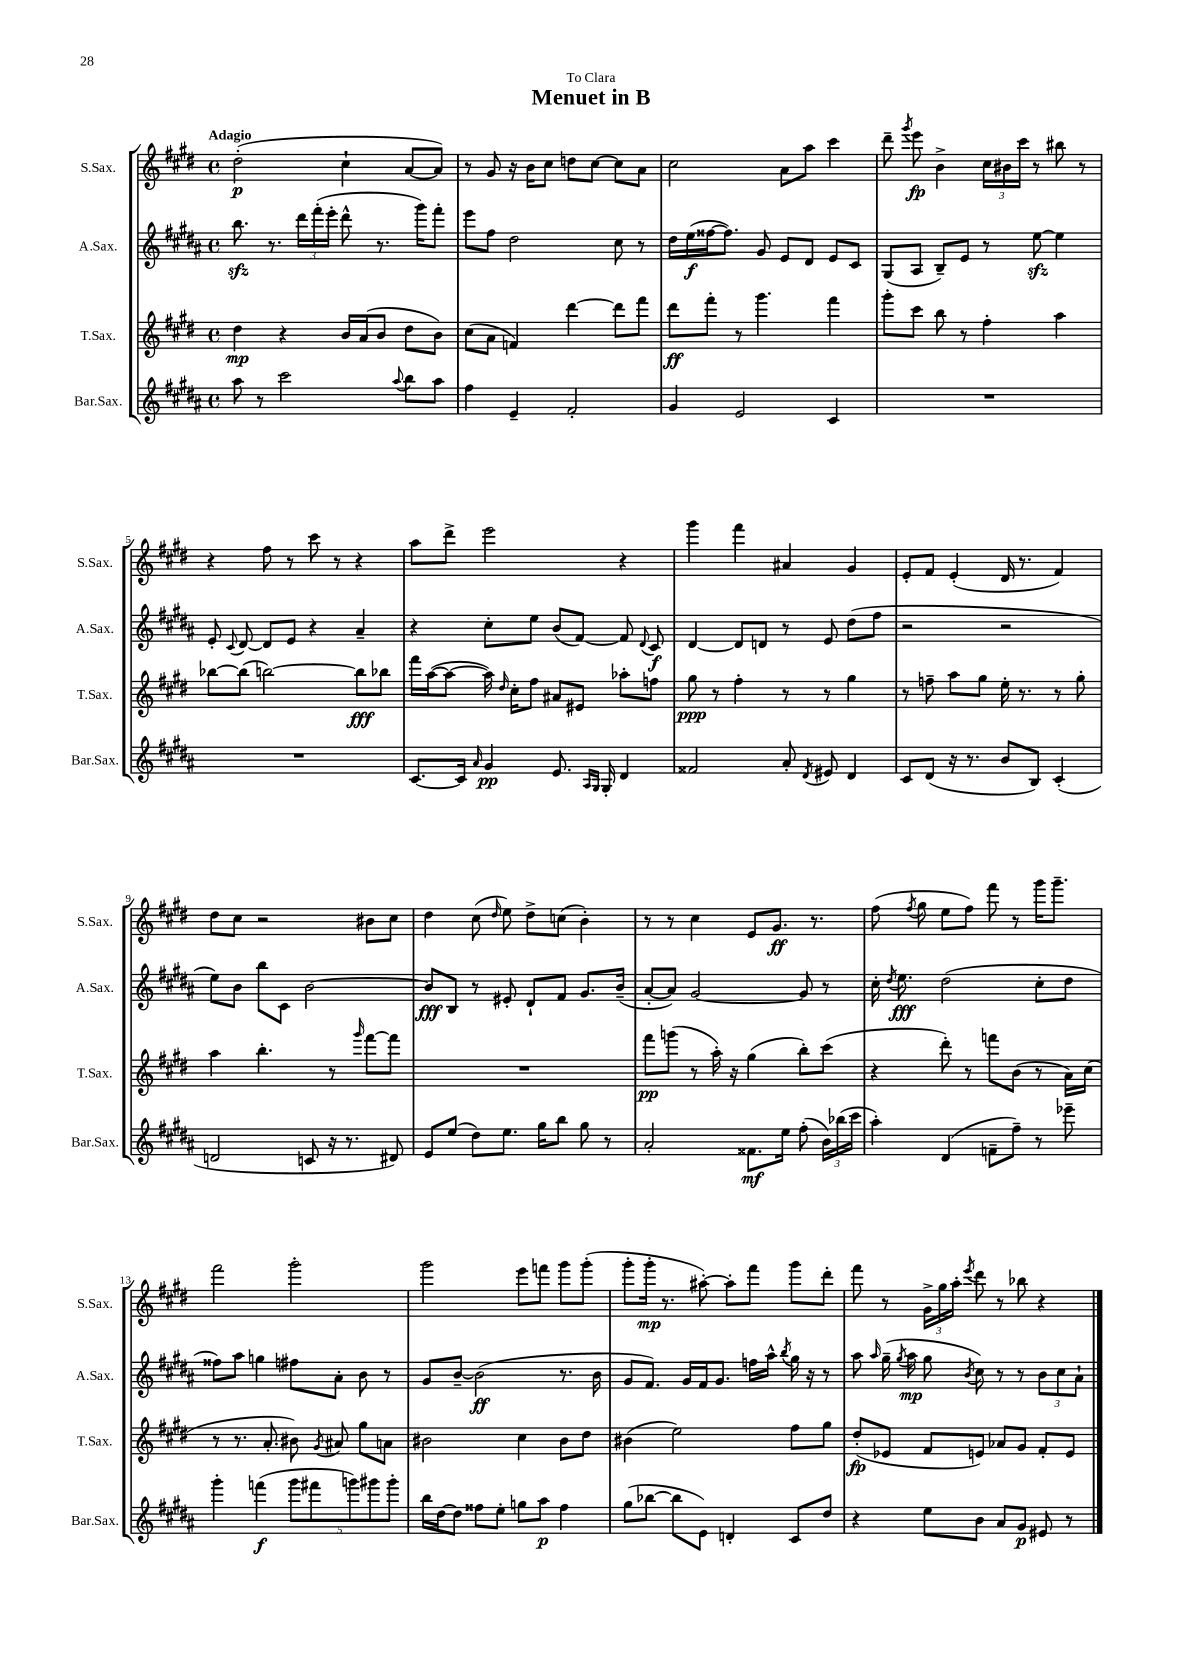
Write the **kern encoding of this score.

**kern	**kern	**kern	**kern
*staff4	*staff3	*staff2	*staff1
*clefG2	*clefG2	*clefG2	*clefG2
*k[f#c#g#d#a#]	*k[f#c#g#d#]	*k[f#c#g#d#a#]	*k[f#c#g#d#]
*M4/4	*M4/4	*M4/4	*M4/4
*met(c)	*met(c)	*met(c)	*met(c)
8aa#	4dd#	8.bb	(2dd#'
8r	.	.	.
.	.	8.r	.
2ccc#	4r	.	.
.	.	24ddd#	.
.	.	(24fff#'	.
.	.	24eee'	.
.	16b	8ddd#^^	4cc#`
.	(16a	.	.
.	8b	8.r	.
8qqaa#	.	.	.
8bb	8dd#	.	[8a
.	.	16ggg#)	.
8aa#	8b)	8fff#'	8a])
=	=	=	=
4ff#	(8cc#	8eee	8r
.	8a	8ff#	8g#
4e~	4f)	2dd#	16r
.	.	.	16b
.	.	.	8cc#
2f#'	[4ddd#	.	8dd
.	.	.	[8cc#
.	8ddd#]	8cc#	8cc#]
.	8fff#	8r	8a
=	=	=	=
4g#	8ddd#	16dd#	2cc#
.	.	(16ee	.
.	8fff#'	[16ff##	.
.	.	8.ff##])	.
2e	8r	.	.
.	4.ggg#	8g#	.
.	.	8e	8a
.	.	8d#	8aa
4c#	4fff#	8e	4ccc#
.	.	8c#	.
=	=	=	=
1r	8ggg#'	(8G#	8ddd#~
.	.	.	8qggg#
.	8ccc#	8A#	8eee
.	8bb	8B~)	4b^
.	8r	8e	.
.	4ff#'	8r	24cc#
.	.	.	24b#
.	.	.	24ccc#
.	.	[8ee	8r
.	4aa	4ee]	8bb#
.	.	.	8r
=	=	=	=
1r	[8bb-	8e'	4r
.	.	8qqc#	.
.	(8bb-]	[8d#	.
.	[2bb)	8d#]	8ff#
.	.	8e	8r
.	.	4r	8ccc#
.	.	.	8r
.	8bb]	4a#~	4r
.	8bb-	.	.
=	=	=	=
[8.c#	16fff#	4r	8aa
.	([16aa	.	.
.	8aa_	.	8ddd#^
16c#]	.	.	.
16qqa#	.	.	.
4g#	16aa])	8cc#'	2eee
.	16qqdd#	.	.
.	16cc#'	.	.
.	8ff#	8ee	.
8.e	8a#	(8b	.
.	8e#	[8f#)	.
16qqA#	.	.	.
16qqG#	.	.	.
16G#'	.	.	.
4d#	8aa-'	8f#]	4r
.	.	8qqd#	.
.	8ff	8c#	.
=	=	=	=
2f##	8gg#	[4d#	4ggg#
.	8r	.	.
.	4ff#'	8d#]	4fff#
.	.	8d	.
8a#'	8r	8r	4a#
8qd#	.	.	.
8e#	8r	8e	.
4d#	4gg#	(8dd#	4g#
.	.	8ff#	.
=	=	=	=
8c#	8r	2r	8e'
(8d#	8ff~	.	8f#
16r	8aa	.	(4e'
8.r	.	.	.
.	8gg#	.	.
8b	16ee'	2r	16d#
.	8.r	.	8.r
8B)	.	.	.
(4c#'	8r	.	4f#)
.	8gg#'	.	.
=	=	=	=
2d	4aa	8ee)	8dd#
.	.	8b	8cc#
.	4.bb'	8bb	2r
.	.	8c#	.
8c	.	[2b	.
16r	8r	.	.
8.r	.	.	.
.	16qqggg#	.	.
.	[8fff#	.	8b#
8d#)	8fff#]	.	8cc#
=	=	=	=
8e	1r	8b]	4dd#
(8ee	.	8B	.
8dd#)	.	8r	(8cc#
.	.	.	16qqdd#
8.ee	.	8e#'	8ee)
.	.	8d#`	8dd#^
16gg#	.	.	.
8bb	.	8f#	(8cc
8gg#	.	8.g#	4b')
8r	.	.	.
.	.	(16b~	.
=	=	=	=
2a#'	8fff#	[8a#'	8r
.	(8ggg	8a#])	8r
.	8r	[2g#	4cc#
.	16aa')	.	.
.	16r	.	.
8.f##	(4gg#	.	8e
.	.	.	8.g#
16ee	.	.	.
(8ff#'	8bb')	8g#]	.
.	.	.	8.r
24b)	(8ccc#	8r	.
(24bb-	.	.	.
24ccc#	.	.	.
=	=	=	=
4aa#')	4r	16cc#'	(8ff#
.	.	8qdd#	.
.	.	8.ee	.
.	.	.	8qff#
.	.	.	8gg#
(4d#	8ddd#')	(2dd#	8ee
.	8r	.	8ff#)
8f~	8fff	.	8fff#
8ff#~)	(8b	.	8r
8r	8r	8cc#'	16ggg#
.	.	.	8.ggg#~
8eee-~	16a)	8dd#	.
.	(16cc#	.	.
=	=	=	=
4ggg#'	8r	8ff##)	2fff#
.	8.r	8aa#	.
(4fff	.	4gg	.
.	8.a'	.	.
10ggg#	8b#)	8ff#	2ggg#'
10fff#	.	.	.
.	8qg#	.	.
.	8a#	8a#'	.
10ggg)	.	.	.
.	8gg#	8b	.
10ggg#	.	.	.
.	8a	8r	.
10ggg#'	.	.	.
=	=	=	=
16bb	2b#	8g#	2ggg#
[16dd#	.	.	.
8dd#]	.	[8b~	.
8ff##	.	(2b]	.
8ee'	.	.	.
8gg	4cc#	.	8eee
8aa#	.	.	8fff
4ff##	8b#	8.r	8ggg#
.	8dd#	.	(8ggg#'
.	.	16b	.
=	=	=	=
(8gg#	(4b#	8g#	8ggg#'
[8bb-	.	8.f#)	16ggg#'
.	.	.	8.r
8bb-]	2ee)	.	.
.	.	16g#	.
8e)	.	16f#	[8aa#')
.	.	8.g#	.
4d'	.	.	8aa#']
.	.	16ff	8fff#
.	.	16aa#^^	.
.	.	8qbb	.
8c#	8ff#	16gg#	8ggg#
.	.	16r	.
8dd#	8gg#	8r	8ddd#'
=	=	=	=
4r	(8dd#'	8aa#	8fff#
.	.	16qqaa#	.
.	8e-	(16gg#~	8r
.	.	8qgg#	.
.	.	16aa#	.
8ee	8f#	8gg#	24g#^
.	.	.	24gg#
.	.	.	24aa'
.	.	8qb	8qeee
8b	8e)	8cc#)	8ddd#
8a#	8a-	8r	8r
8g#	8g#	8r	8bb-
8e#	8f#'	12b	4r
.	.	12cc#	.
8r	8e	.	.
.	.	12a#`	.
==	==	==	==
*-	*-	*-	*-
